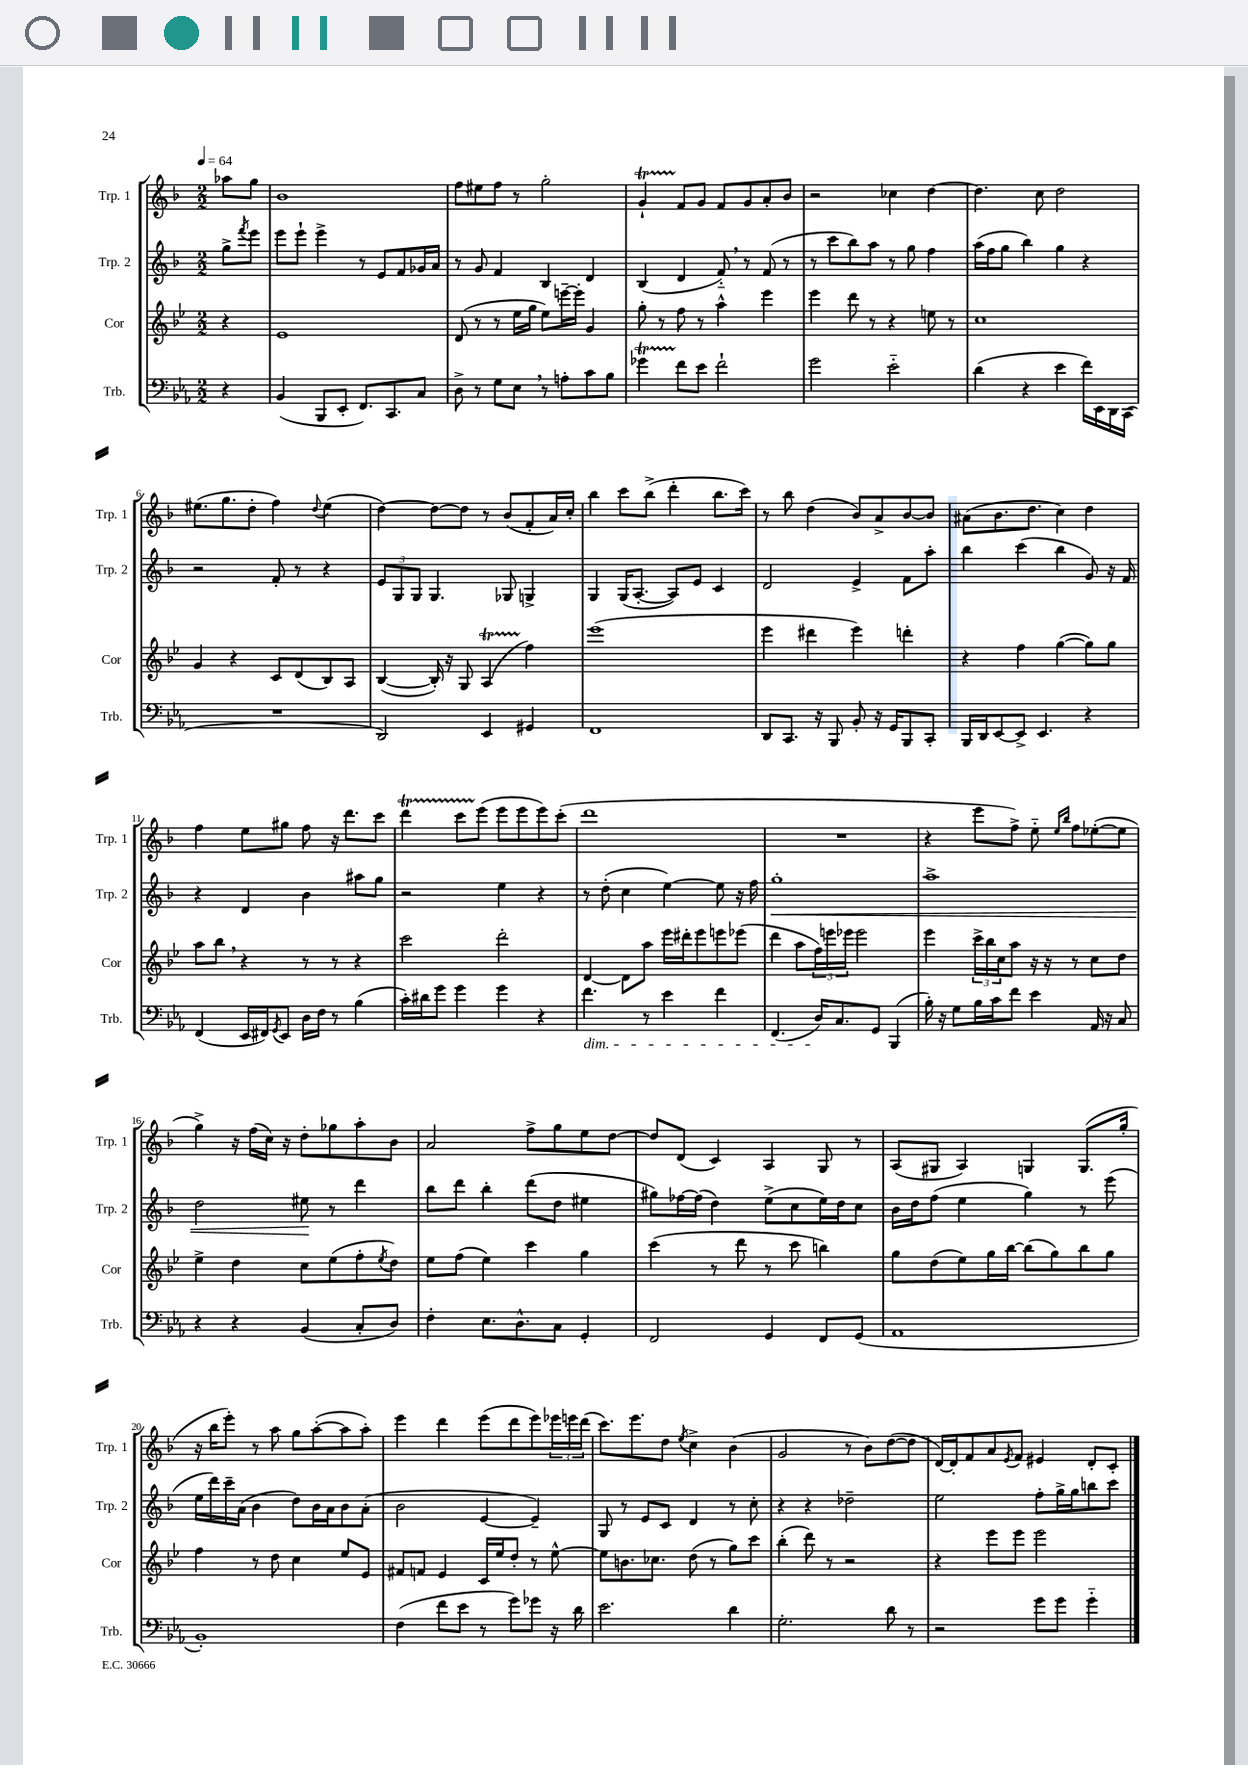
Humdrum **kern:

**kern	**kern	**kern	**dynam	**kern
*part4	*part3	*part2	*part2	*part1
*staff4	*staff3	*staff2	*staff2	*staff1
*I"Trb.	*I"Cor	*I"Trp. 2	*	*I"Trp. 1
*I'Trb.	*I'Cor	*I'Trp. 2	*	*I'Trp. 1
*clefF4	*clefG2	*clefG2	*	*clefG2
*k[b-e-a-]	*k[b-e-]	*k[b-]	*	*k[b-]
*M2/2	*M2/2	*M2/2	*	*M2/2
*MM64	*MM64	*MM64	*	*MM64
=	=	=	=	=
4r	4r	8gg^\L	.	8aa-X\L
.	.	8qfff/	.	.
.	.	8eee\J	.	8gg\J
=1	=1	=1	=1	=1
(4BB-/	1e-	8eee\L	.	1b-
.	.	8eee`\J	.	.
8BBB-/L	.	4eee^\	.	.
8EE-'/J	.	.	.	.
8.FF/L)	.	8r	.	.
.	.	8e/L	.	.
8.CC/	.	.	.	.
.	.	8f/	.	.
8C/J	.	16g-X/L	.	.
.	.	16a/JJ	.	.
=2	=2	=2	=2	=2
8D^\	(8d/	8r	.	8ff\L
8r	8r	8g/	.	8ee#X\
8G\L	8r	4f/	.	8ff\J
8E-,\J	16ee-\LL	.	.	8r
.	16gg\JJ	.	.	.
8r	8ee-\L)	4B-/	.	2gg'\
8An'\L	[16eeen~\L	.	.	.
.	16eee'\JJ]	.	.	.
8c\	4g/	4d/	.	.
8B-\J	.	.	.	.
=3	=3	=3	=3	=3
4g-XT\	8gg'\	(4B-/	.	4gT`/
.	8r	.	.	.
8f\L	8ff\	4d/	.	8f/L
8e-\J	8r	.	.	8g/J
2f`\	4aa^^\	8f,/)	.	8f/L
.	.	8r	.	8g/
.	4eee-\	(8f/	.	8a'/
.	.	8r	.	8b-/J
=4	=4	=4	=4	=4
2g\	4eee-\	8r	.	2r
.	.	8ccc\L	.	.
.	8ddd\	8bb-\)	.	.
.	8r	8aa\J	.	.
2e-\	4r	8r	.	4cc-X\
.	.	8gg\	.	.
.	8een\	4ff\	.	[4dd\
.	8r	.	.	.
=5	=5	=5	=5	=5
(4d\	1cc	(16aa\LL	.	4.dd\]
.	.	16ff\J	.	.
.	.	8gg\J	.	.
4r	.	4bb-\)	.	.
.	.	.	.	8cc\
4e-\	.	4gg\	.	2dd\
16f\LL)	.	4r	.	.
16EE-\	.	.	.	.
16DD\	.	.	.	.
(16CC\JJ	.	.	.	.
!!LO:LB:g=z
=6	=6	=6	=6	=6
1r	4g/	2r	.	(8.ee#X\L
.	.	.	.	8.gg\
.	4r	.	.	.
.	.	.	.	8dd'\J
.	8c/L	8f'/	.	4ff\)
.	(8d/	8r	.	.
.	.	.	.	8qqdd/
.	8B-/)	4r	.	(4ee#\
.	8A/J	.	.	.
=7	=7	=7	=7	=7
2DD/)	([4B-/	12e/L	.	[4dd\)
.	.	12G/	.	.
.	.	12G/J	.	.
.	16B-'/])	4.G/	.	8dd\L_
.	16r	.	.	.
.	8G/	.	.	8dd\J]
4EE-/	(4At/	.	.	8r
.	.	8G-X/	.	(8b-/L
4GG#X/	4ff\)	4Gn^/	.	8f'/
.	.	.	.	16a/L)
.	.	.	.	16cc'/JJ
=8	=8	=8	=8	=8
1FF	(1eee-	4G/	.	4bb-\
.	.	(16G/KL	.	8ccc\L
.	.	[8.A'/J	.	.
.	.	.	.	(8bb-^\J
.	.	8A/L])	.	4ddd'\
.	.	8e/J	.	.
.	.	4c/	.	8.bb-\L
.	.	.	.	16ccc\Jk)
=9	=9	=9	=9	=9
8DD/L	4eee-\	2d/	.	8r
8.CC/J	.	.	.	8bb-\
.	4ddd#X\	.	.	(4dd\
16r	.	.	.	.
8BBB-/	.	.	.	.
8BB-'/	4eee-\)	4e^/	.	8b-/L)
16r	.	.	.	8a^/
16GG/KL	.	.	.	.
8BBB-/	4dddn'\	8f\L	.	[8b-/
8CC'/J	.	8aa'\J	.	8b-/J]
=10	=10	=10	=10	=10
16BBB-/LL	4r	4bb-\	.	(8a#X\L
16DD/J	.	.	.	.
[8EE-/	.	.	.	8.b-\
8EE-^/J]	4ff\	(4ccc\	.	.
.	.	.	.	8.dd\J
4.EE-/	.	.	.	.
.	([4gg\	4bb-\	.	4cc\)
4r	8gg\L])	8g/)	.	4dd\
.	8gg\J	16r	.	.
.	.	16f/	.	.
!!LO:LB:g=z
=11	=11	=11	=11	=11
(4FF/	8aa\L	4r	.	4ff\
.	8bb-,\J	.	.	.
16EE-/LL	4r	4d/	.	8ee\L
16FF#X/J)	.	.	.	.
8qGG/	.	.	.	.
8EE-/J	.	.	.	8gg#X\J
16D\LL	8r	4b-\	.	8ff\
16F\JJ	.	.	.	.
8r	8r	.	.	16r
.	.	.	.	8.ddd\L
(4B-\	4r	8aa#X\L	.	.
.	.	8gg\J	.	8ccc\J
=12	=12	=12	=12	=12
16c'\LL)	2ccc\	2r	.	4dddT\
16d#X\J	.	.	.	.
8g\J	.	.	.	.
4g\	.	.	.	8cccTTT\L
.	.	.	.	(8eee\J
4g\	2ddd'\	4ee\	.	8eee\L
.	.	.	.	8eee\
4r	.	4r	.	8eee\)
.	.	.	.	(8ccc'\J
=13	=13	=13	=13	=13
!LO:TX:b:i:t=dim.	!	!	!	!
4.f\	[4d/	8r	.	1ddd
.	.	(8dd'\	.	.
.	8d\L]	4cc\	.	.
8r	8aa\J	.	.	.
4e-\	16eee-\LL	[4ee\)	.	.
.	16ddd#X'\J	.	.	.
.	8eee-\	.	.	.
4f\	8eeen\	8ee\]	.	.
.	(8eee-X\J	16r	.	.
.	.	16ff\	.	.
=14	=14	=14	=14	=14
!	!	!	!LO:HP:b	!
(4.FF/	4ddd\	1gg'	<	1r
.	8aa\L	.	.	.
16D/KL)	24ff\L)	.	.	.
.	24eeen\	.	.	.
8.C/	.	.	.	.
.	24eee-X\JJ	.	.	.
.	2eee-\	.	.	.
8GG/J	.	.	.	.
(4BBB-/	.	.	.	.
=15	=15	=15	=15	=15
16B-'\)	4eee-\	1aa^	.	4r
16r	.	.	.	.
8G\L	.	.	.	.
16B-\L	24ccc^\LL	.	.	8eee\L
.	24bb-\	.	.	.
16c\J	.	.	.	.
.	24cc\J	.	.	.
8f\J	8aa\J	.	.	8ff^\J)
4e-\	16r	.	.	8ee\
.	16r	.	.	.
.	.	.	.	16qqee/LL
.	.	.	.	16qqbb-/JJ
.	8r	.	.	8ff\L
16AA-/	8cc\L	.	.	([8ee-X'\
16r	.	.	.	.
8C/	8dd\J	.	.	8ee-\J]
!!LO:LB:g=z
=16	=16	=16	=16	=16
4r	4ee-^\	2dd\	.	4gg^\)
4r	4dd\	.	.	16r
.	.	.	.	(16ff\LL
.	.	.	.	16cc\JJ)
.	.	.	.	16r
(4BB-/	8cc\L	8ee#X\	.	8dd'\L
.	(8ee-\	8r	[	8gg-X\
8C'/L	8ff'\	4ddd\	.	8aa'\
.	8qee-/	.	.	.
8D/J)	8dd\J)	.	.	8b-\J
=17	=17	=17	=17	=17
4F'\	8ee-\L	8bb-\L	.	2a/
.	(8ff\J	8ddd\J	.	.
8.E-\L	4ee-\)	4bb-'\	.	.
8.D^^\	.	.	.	.
.	4ccc\	(8ddd\L	.	8ff^\L
8C\J	.	8dd\J	.	8gg\
4GG'/	4gg\	4ee#X\	.	8ee\
.	.	.	.	[8dd\J
=18	=18	=18	=18	=18
2FF/	(4ccc\	8gg#X\L)	.	8dd/L]
.	.	[16ff-X\L	.	(8d/J
.	.	(16ff-\JJ]	.	.
.	8r	4dd\)	.	4c/)
.	8ddd\	.	.	.
4GG/	8r	(8ee^\L	.	4A/
.	8ccc\	8cc\	.	.
8FF/L	4bbn\)	16ee\L)	.	8G/
.	.	16dd\J	.	.
(8GG/J	.	8cc\J	.	8r
=19	=19	=19	=19	=19
1AA-	8gg\L	16b-\LL	.	(8A/L
.	.	16dd\J	.	.
.	(8dd\	(8ff\J	.	8G#X/J
.	8ee-\)	4ee\	.	4A/)
.	16gg\L	.	.	.
.	[16bb-\JJ	.	.	.
.	(8bb-\L]	4gg\)	.	4Gn/
.	8gg\)	.	.	.
.	8bb-\	8r	.	(8.G/L
.	8gg\J	(8eee\	.	.
.	.	.	.	16gg'/Jk
!!LO:LB:g=z
=20	=20	=20	=20	=20
1BB-')	4ff\	16ee\LL	.	16r
.	.	16ddd\)	.	16bb-\KL
.	.	16ccc~\	.	8eee'\J)
.	.	(16a\JJ	.	.
.	8r	4b-\	.	8r
.	8dd\	.	.	8aa\
.	4cc\	8dd\L)	.	8gg\L
.	.	16b-\L	.	([8aa'\
.	.	16a\J	.	.
.	8ee-/L	8b-\	.	8aa\]
.	8e-/J	(8a'\J	.	8aa'\J)
=21	=21	=21	=21	=21
(4F\	8f#X/L	2b-\	.	4eee\
.	8fn/J	.	.	.
8f\L	4e-/	.	.	4ddd\
8e-\J	.	.	.	.
8r	16c/LL	[4e/	.	(8eee\L
.	16ee-/J	.	.	.
8g\L)	8dd'/J	.	.	8ddd\
8g-X\J	8r	4e~/])	.	8eee\)
16r	[8ee-^^\	.	.	24eee-X\L
.	.	.	.	24eeen\
16d\	.	.	.	.
.	.	.	.	(24ddd\JJ
=22	=22	=22	=22	=22
2.e-\	8ee-\L]	8G/	.	8.ccc\L)
.	8.bn\	8r	.	.
.	.	.	.	8.eee\
.	.	8e/L	.	.
.	8.cc-X\J	.	.	.
.	.	8c/J	.	8dd\J
.	.	.	.	8qee/
.	(8dd\	4d/	.	4cc^\
.	8r	.	.	.
4d\	8gg\L)	8r	.	(4b-\
.	8ccc\J	8cc'\	.	.
=23	=23	=23	=23	=23
2.G'\	(4bb-'\	4r	.	2g/
.	8ddd\)	4r	.	.
.	8r	.	.	.
.	2r	2dd-X~\	.	8r
.	.	.	.	8b-\L)
8d\	.	.	.	([8dd\
8r	.	.	.	8dd\J]
=24	=24	=24	=24	=24
2r	4r	2ee\	.	[16d/LL)
.	.	.	.	16d'/J]
.	.	.	.	8f/
.	8eee-\L	.	.	8a/
.	.	.	.	8qe/
.	8eee-\J	.	.	8f/J
8g\L	2eee-\	8ff'\L	.	4e#X/
8g\J	.	16gg^\L	.	.
.	.	16gg\J	.	.
4g\	.	8bbn\	.	8d'/L
.	.	8ccc\J	.	8c'/J
==	==	==	==	==
*-	*-	*-	*-	*-
